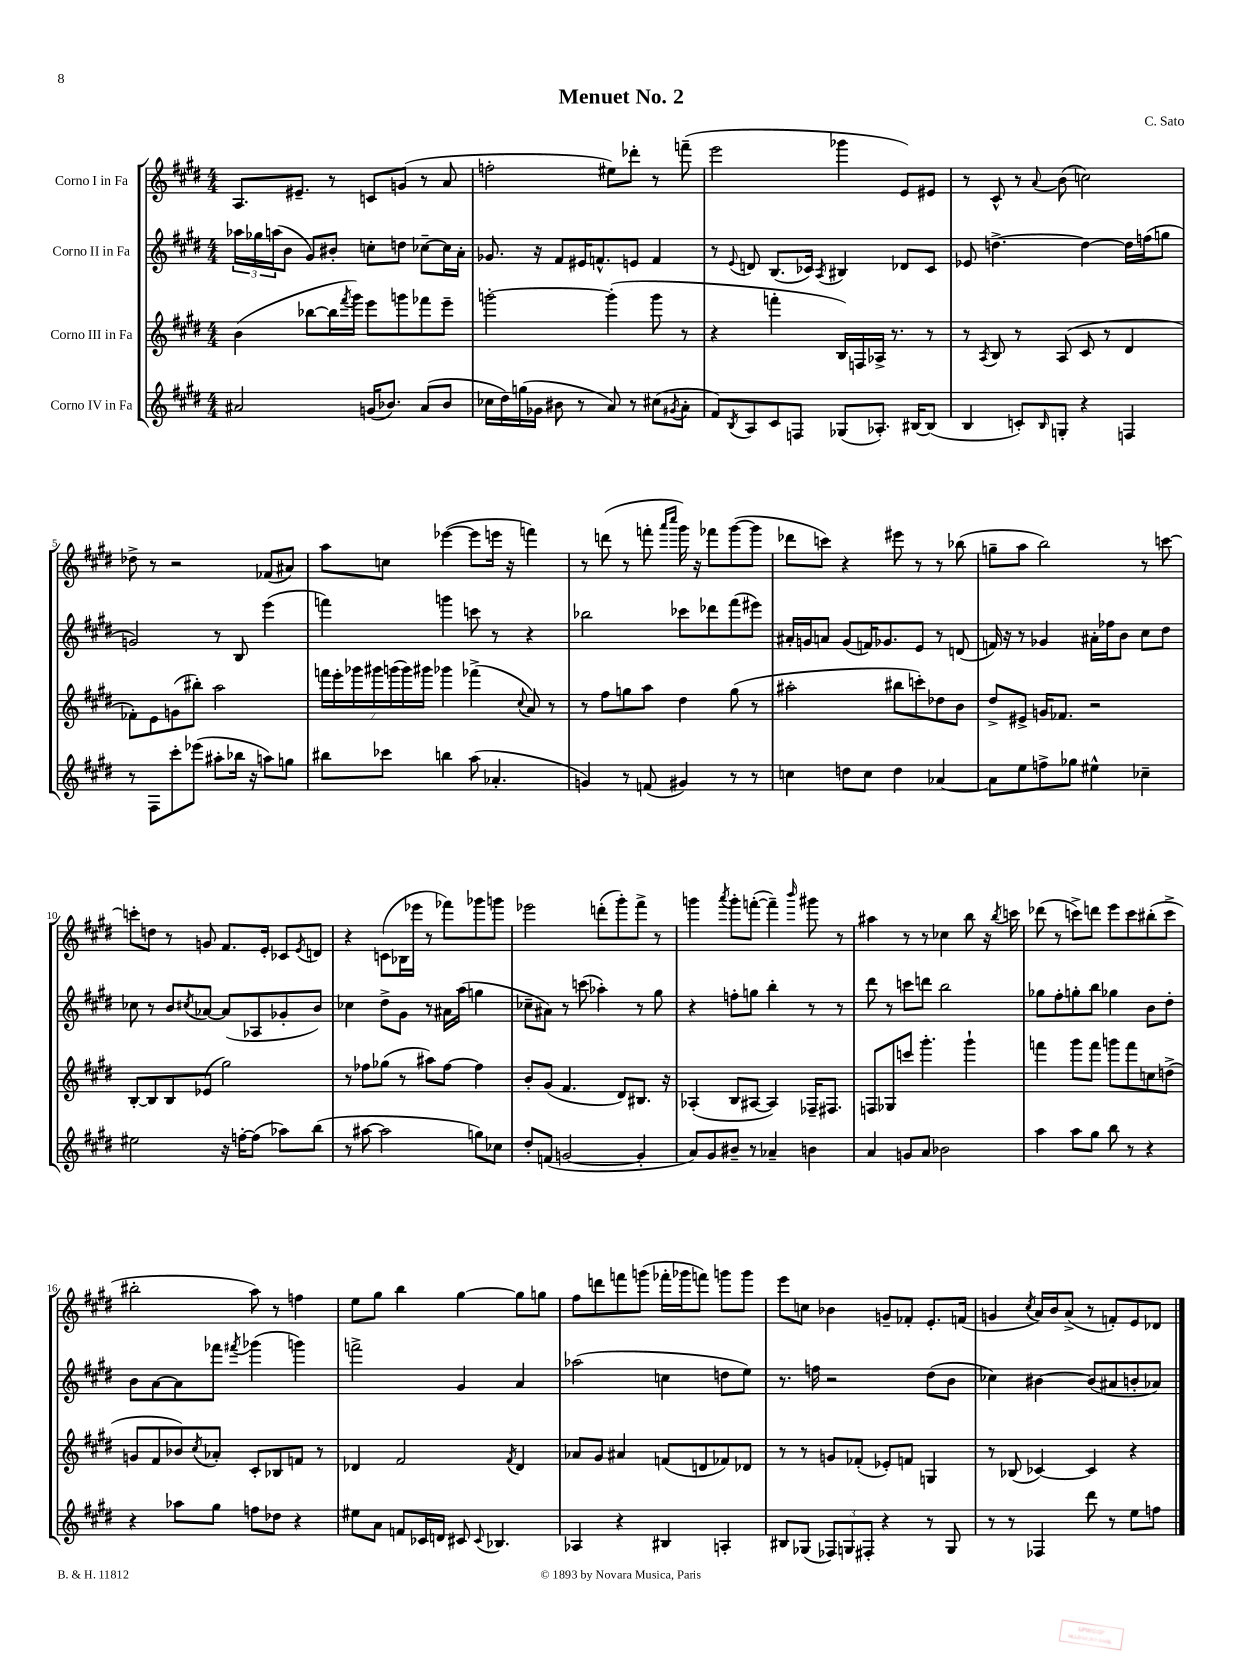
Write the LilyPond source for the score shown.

\header { title = "Menuet No. 2" composer = "C. Sato" }
<<
\new StaffGroup <<
\new Staff = "s0" \with { instrumentName = "Corno I in Fa" } {
    \clef treble \key e \major \numericTimeSignature \time 4/4
    a8. eis'8.-- r8 c'8 g'8( r8 a'8 |
    f''2-. eis''8) des'''8-. r8 f'''8--( |
    e'''2 ges'''4 e'8) eis'8 |
    r8 cis'8-^ r8 \appoggiatura { a'8 } b'8( c''2) |
    des''8-> r8 r2 fes'8( ais'8) |
    a''8 c''8 ees'''4~( ees'''8 e'''16 r16 f'''4) |
    r8 d'''8( r8 f'''8-. \grace { a'''16 cis''''16 } gis'''16) r16 fes'''8 gis'''8~( gis'''8 |
    des'''8 c'''8) r4 eis'''8 r8 r8 bes''8( |
    g''8-- a''8 b''2) r8 c'''8~ |
    c'''8-. d''8 r8 g'8 fis'8. e'16-. ces'8 \acciaccatura { e'8 } d'8 |
    r4 c'8( bes16 ees'''16 r8 fes'''8) ges'''8 g'''8 |
    ees'''2 d'''8-.( gis'''8-.) fis'''8-> r8 |
    g'''4 \acciaccatura { a'''8 } g'''8-. f'''8~-.( f'''4--) \grace { b'''16 } gis'''8 r8 |
    ais''4 r8 r8 ces''4 b''8 r16 \acciaccatura { b''8 } c'''16 |
    des'''8( r8 c'''8->) d'''8 e'''8 c'''8 bis''8-.( c'''8-> |
    bis''2-. a''8) r8 f''4 |
    e''8 gis''8 b''4 gis''4~ gis''8 g''8 |
    fis''8 d'''8 f'''8 g'''8( fes'''16-. ges'''16 f'''8) g'''8 g'''8 |
    e'''8 c''8 bes'4 g'8-- fes'8-. e'8.-. f'16( |
    g'4 \acciaccatura { cis''8 } a'16) b'16 a'8->( r8 f'8-.) e'8 des'8 \bar "|." |
}
\new Staff = "s1" \with { instrumentName = "Corno II in Fa" } {
    \clef treble \key e \major \numericTimeSignature \time 4/4
    \tuplet 3/2 { aes''16 ges''16 a''16( } b'8 gis'8) bis'8-. c''8-. d''8 ces''8~-- ces''16 a'16-. |
    ges'8. r16 fis'8 eis'16 f'8.-^ e'8 f'4 |
    r8 \appoggiatura { e'8 } d'8 b8.( ces'16) \acciaccatura { a8 } bis4 des'8 ces'8 |
    ees'8 d''4.~-> d''4~ d''16 f''16( g''8 |
    g'2) r8 b8 e'''4( |
    f'''4) g'''4 c'''8 r8 r4 |
    bes''2 ces'''8 des'''8 fis'''8( eis'''8) |
    ais'16-. g'16 a'8 g'8( f'16) ges'8. e'8 r8 d'8( |
    f'16) r16 r8 ges'4 ais'16-. fes''16 b'8 cis''8 dis''8 |
    ces''8 r8 b'8 \acciaccatura { cis''8 } aes'8~ aes'8( aes8 ges'8-. b'8) |
    ces''4 dis''8-> gis'8 r8 ais'16 a''16( g''4 |
    ces''8-- ais'8) r8 c'''8( aes''4-.) r8 gis''8 |
    r4 f''8-. g''8 b''4-. r8 r8 |
    dis'''8 r8 c'''8 d'''8 b''2 |
    ges''8 fis''8-. g''8-. b''8 ges''4 b'8 dis''8-. |
    b'8 a'8~ a'8 fes'''8 \acciaccatura { fis'''8 } ges'''4( g'''4) |
    f'''2-> gis'4 a'4 |
    aes''2( c''4 d''8 e''8) |
    r8. f''16 r2 dis''8( b'8 |
    ces''4) bis'4~ bis'8( ais'8 b'8-. aes'8) \bar "|." |
}
\new Staff = "s2" \with { instrumentName = "Corno III in Fa" } {
    \clef treble \key e \major \numericTimeSignature \time 4/4
    b'4( bes''8~ bes''16 \acciaccatura { fis'''8 } gis'''16) e'''8 g'''8 fes'''8 e'''8-- |
    g'''2~-. g'''4-.( g'''8 r8 |
    r4 f'''4-. b16) f16 aes16-> r8. r8 |
    r8 \acciaccatura { a8 } b8 r8 a8( cis'8 r8 dis'4 |
    fes'8-.) e'8 g'8( bis''8-.) a''2 |
    \tuplet 7/4 { f'''16 e'''16-. ges'''16 gis'''16 g'''16( g'''16) gis'''16 } ges'''4 fes'''4->( \appoggiatura { cis''8 } a'8) r8 |
    r8 fis''8 g''8 a''8 dis''4 g''8( r8 |
    ais''2-. bis''8 c'''8-.) des''8 b'8 |
    dis''8-> eis'8-> g'16 fes'8. r2 |
    b8~-. b8 b8 ees'8( gis''2) |
    r8 fes''8 ges''8( r8 ais''8) fes''8~ fes''4 |
    b'8-. gis'8( fis'4. dis'8) bis8. r16 |
    aes4-.( b8 ais8~ ais4) fes16-- fis8. |
    f8 ges8 c'''8 gis'''4.-. gis'''4-! |
    f'''4 gis'''8 f'''8 g'''8 f'''8 c''8 d''8->( |
    g'8 fis'8 bes'8) \acciaccatura { cis''8 } aes'8-. cis'8-. bes8 f'8 r8 |
    des'4 fis'2 \acciaccatura { fis'8 } des'4 |
    aes'8 gis'8 ais'4 f'8( d'8 fes'8) des'8 |
    r8 r8 g'8 fes'8-.( ees'8-.) f'8 g4 |
    r8 bes8( ces'4~) ces'4 r4 \bar "|." |
}
\new Staff = "s3" \with { instrumentName = "Corno IV in Fa" } {
    \clef treble \key e \major \numericTimeSignature \time 4/4
    ais'2 g'16( bes'8.) ais'8( bes'8 |
    ces''16 dis''16) g''16( ges'16 bis'8 r8 a'8) r8 cis''8( \acciaccatura { gis'8 } a'8-. |
    fis'8) \acciaccatura { b8 } a8 cis'8 f8 ges8( aes8.-.) bis16~ bis8( |
    b4 c'8-.) \grace { b16 } g8-. r4 f4 |
    r8 fis8 cis'''8-. ees'''8( ais''8-. bes''16 r16 a''8) g''8 |
    bis''8 ces'''8 b''4 a''8( aes'4.-. |
    g'4) r8 f'8( gis'4) r8 r8 |
    c''4 d''8 c''8 d''4 aes'4~ |
    aes'8 e''8 f''8-> ges''8 eis''4-^ ces''4-- |
    eis''2 r16 f''16~-. f''8( aes''8) b''8( |
    r8 ais''8~ ais''2 g''8) ces''8 |
    dis''8-. f'8( g'2~ g'4-. |
    a'8) gis'8 bis'8-- r8 aes'4-- b'4 |
    a'4 g'8 a'8 bes'2 |
    a''4 a''8 gis''8 b''8 r8 r4 |
    r4 aes''8 gis''8 f''8 des''8 r4 |
    eis''8 a'8 f'8 ces'16 d'16 cis'8 \appoggiatura { cis'8 } bes4. |
    aes4 r4 bis4 a4-. |
    bis8 ges8( \tuplet 3/2 { fes8) g8 fis8-. } r4 r8 g8 |
    r8 r8 fes4 dis'''8 r8 e''8 f''8 \bar "|." |
}
>>
>>
